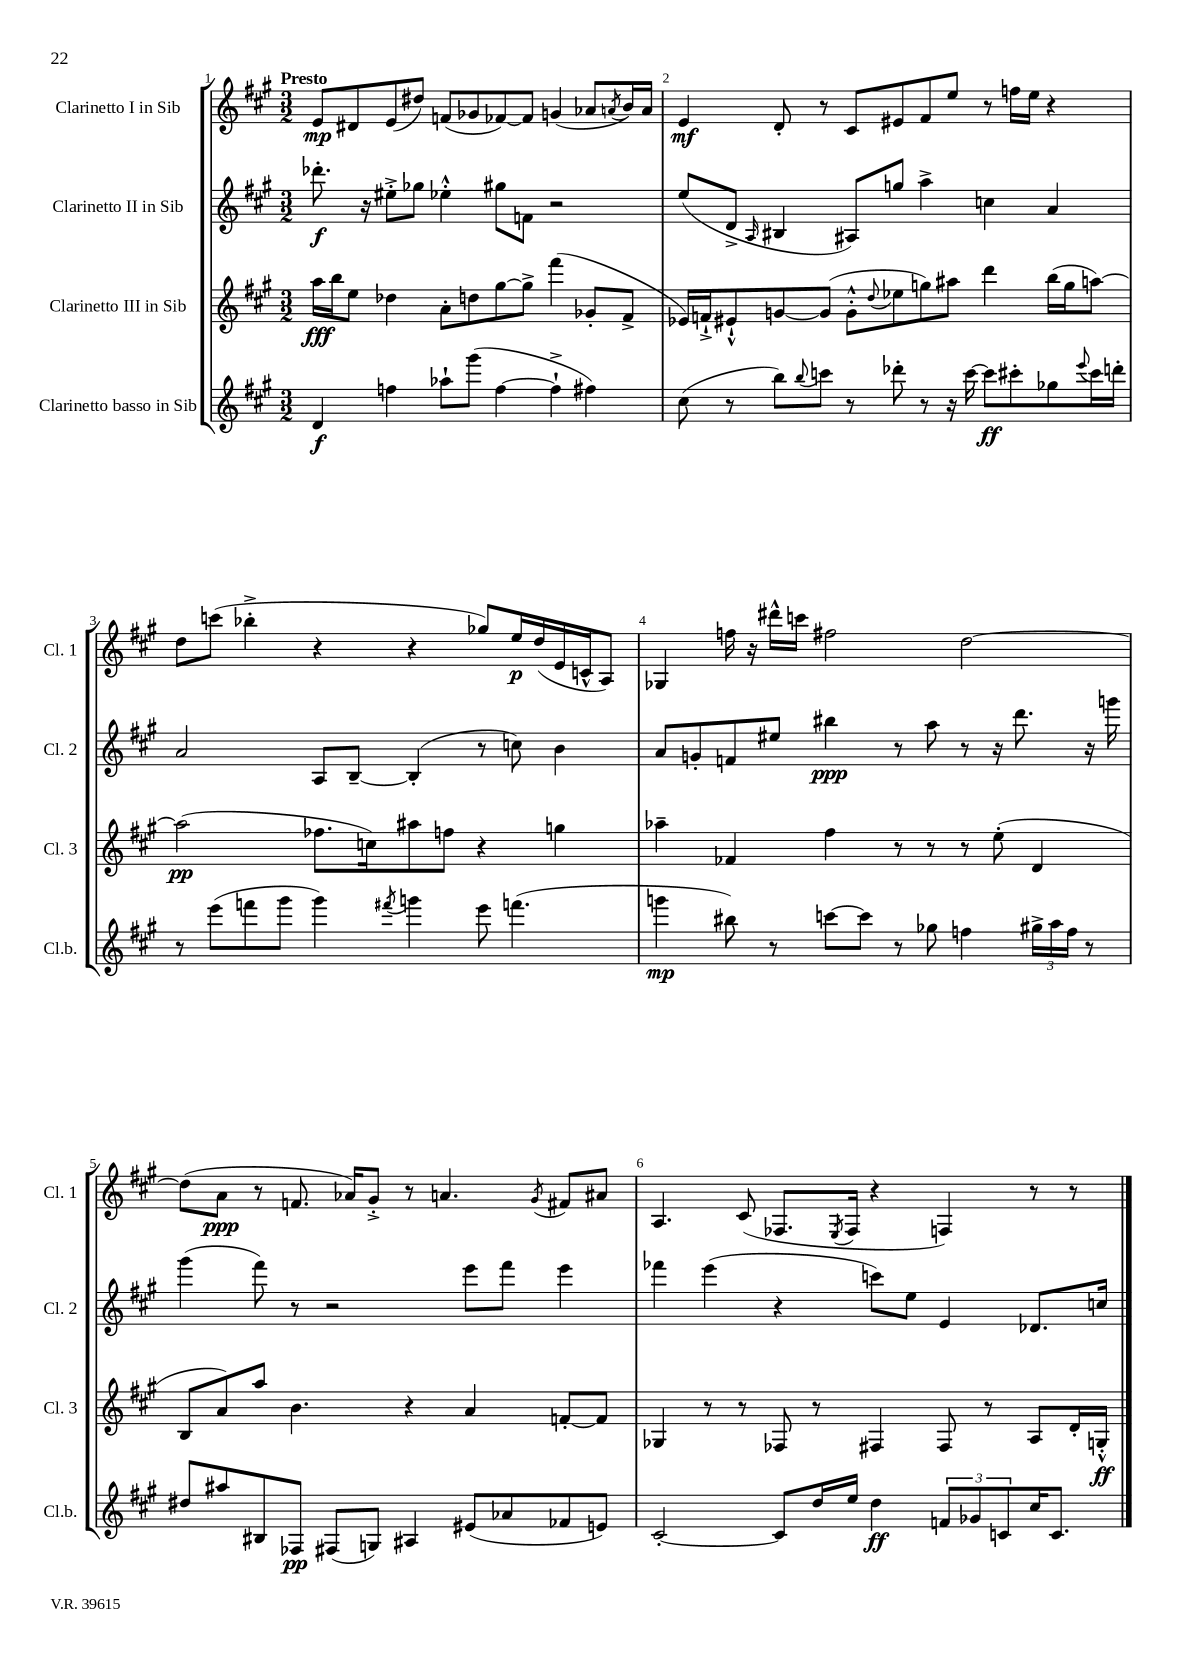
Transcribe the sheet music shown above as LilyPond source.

<<
\new StaffGroup <<
\new Staff = "s0" \with { instrumentName = "Clarinetto I in Sib" shortInstrumentName = "Cl. 1" } {
    \clef treble \key a \major \numericTimeSignature \time 3/2 \tempo "Presto"
    e'8\mp dis'8 e'8( dis''8) f'8( ges'8 fes'8~) fes'8 g'4( aes'8 \acciaccatura { a'8 } b'16) a'16 |
    e'4\mf d'8-. r8 cis'8 eis'8 fis'8 e''8 r8 f''16 e''16 r4 |
    d''8 c'''8( bes''4-.-> r4 r4 ges''8) e''16\p d''16( e'16 c'16-^ a8) |
    ges4 f''16 r16 dis'''16-^ c'''16 fis''2 d''2~ |
    d''8( a'8\ppp r8 f'8. aes'16) gis'8-.-> r8 a'4. \acciaccatura { gis'8 } fis'8 ais'8 |
    a4. cis'8( fes8. \acciaccatura { e8 } fes16 r4 f4) r8 r8 \bar "|." |
}
\new Staff = "s1" \with { instrumentName = "Clarinetto II in Sib" shortInstrumentName = "Cl. 2" } {
    \clef treble \key a \major \numericTimeSignature \time 3/2
    des'''8.-.\f r16 eis''8-.-> ges''8 ees''4-.-^ gis''8 f'8 r2 |
    e''8( d'8-> \grace { a16 } bis4 ais8) g''8 a''4-> c''4 a'4 |
    a'2 a8 b8~-- b4-.( r8 c''8) b'4 |
    a'8 g'8-. f'8 eis''8 bis''4\ppp r8 a''8 r8 r16 d'''8. r16 g'''16 |
    gis'''4( fis'''8) r8 r2 e'''8 fis'''8 e'''4 |
    fes'''4 e'''4( r4 c'''8) e''8 e'4 des'8. c''16 \bar "|." |
}
\new Staff = "s2" \with { instrumentName = "Clarinetto III in Sib" shortInstrumentName = "Cl. 3" } {
    \clef treble \key a \major \numericTimeSignature \time 3/2
    a''16\fff b''16 e''8 des''4 a'8-. d''8 gis''8~ gis''8-> fis'''4( ges'8-. fis'8-> |
    ees'16) f'16-!-> eis'8-!-^ g'8~ g'8( g'8-.-^ \appoggiatura { d''8 } ees''8 g''8) ais''8 d'''4 b''16( g''16 a''8~) |
    a''2\pp( fes''8. c''16) ais''8 f''8 r4 g''4 |
    aes''4-- fes'4 fis''4 r8 r8 r8 e''8-.( d'4 |
    b8 a'8) a''8 b'4. r4 a'4 f'8~-. f'8 |
    ges4 r8 r8 fes8 r8 fis4 fis8 r8 a8 d'16-. g16-.-^\ff \bar "|." |
}
\new Staff = "s3" \with { instrumentName = "Clarinetto basso in Sib" shortInstrumentName = "Cl.b." } {
    \clef treble \key a \major \numericTimeSignature \time 3/2
    d'4\f f''4 aes''8-! gis'''8( f''4~ f''4-!-> fis''4) |
    cis''8( r8 b''8) \appoggiatura { b''8 } c'''8 r8 des'''8-. r8 r16 c'''16~ c'''8\ff cis'''8-. ges''8 \appoggiatura { e'''8 } cis'''16 d'''16-. |
    r8 e'''8( f'''8 gis'''8 gis'''4) \acciaccatura { fis'''8 } g'''4 e'''8 f'''4.( |
    g'''4\mp bis''8) r8 c'''8~ c'''8 r8 ges''8 f''4 \tuplet 3/2 { gis''16-> a''16 f''16 } r8 |
    dis''8 ais''8 bis8 fes8\pp fis8( g8) ais4 eis'8( aes'8 fes'8 e'8) |
    cis'2~-. cis'8 d''16 e''16 d''4\ff \tuplet 3/2 { f'8 ges'8 c'8 } cis''16 c'8. \bar "|." |
}
>>
>>
\layout { \context { \Score \override BarNumber.break-visibility = ##(#f #t #t) barNumberVisibility = #all-bar-numbers-visible } }
